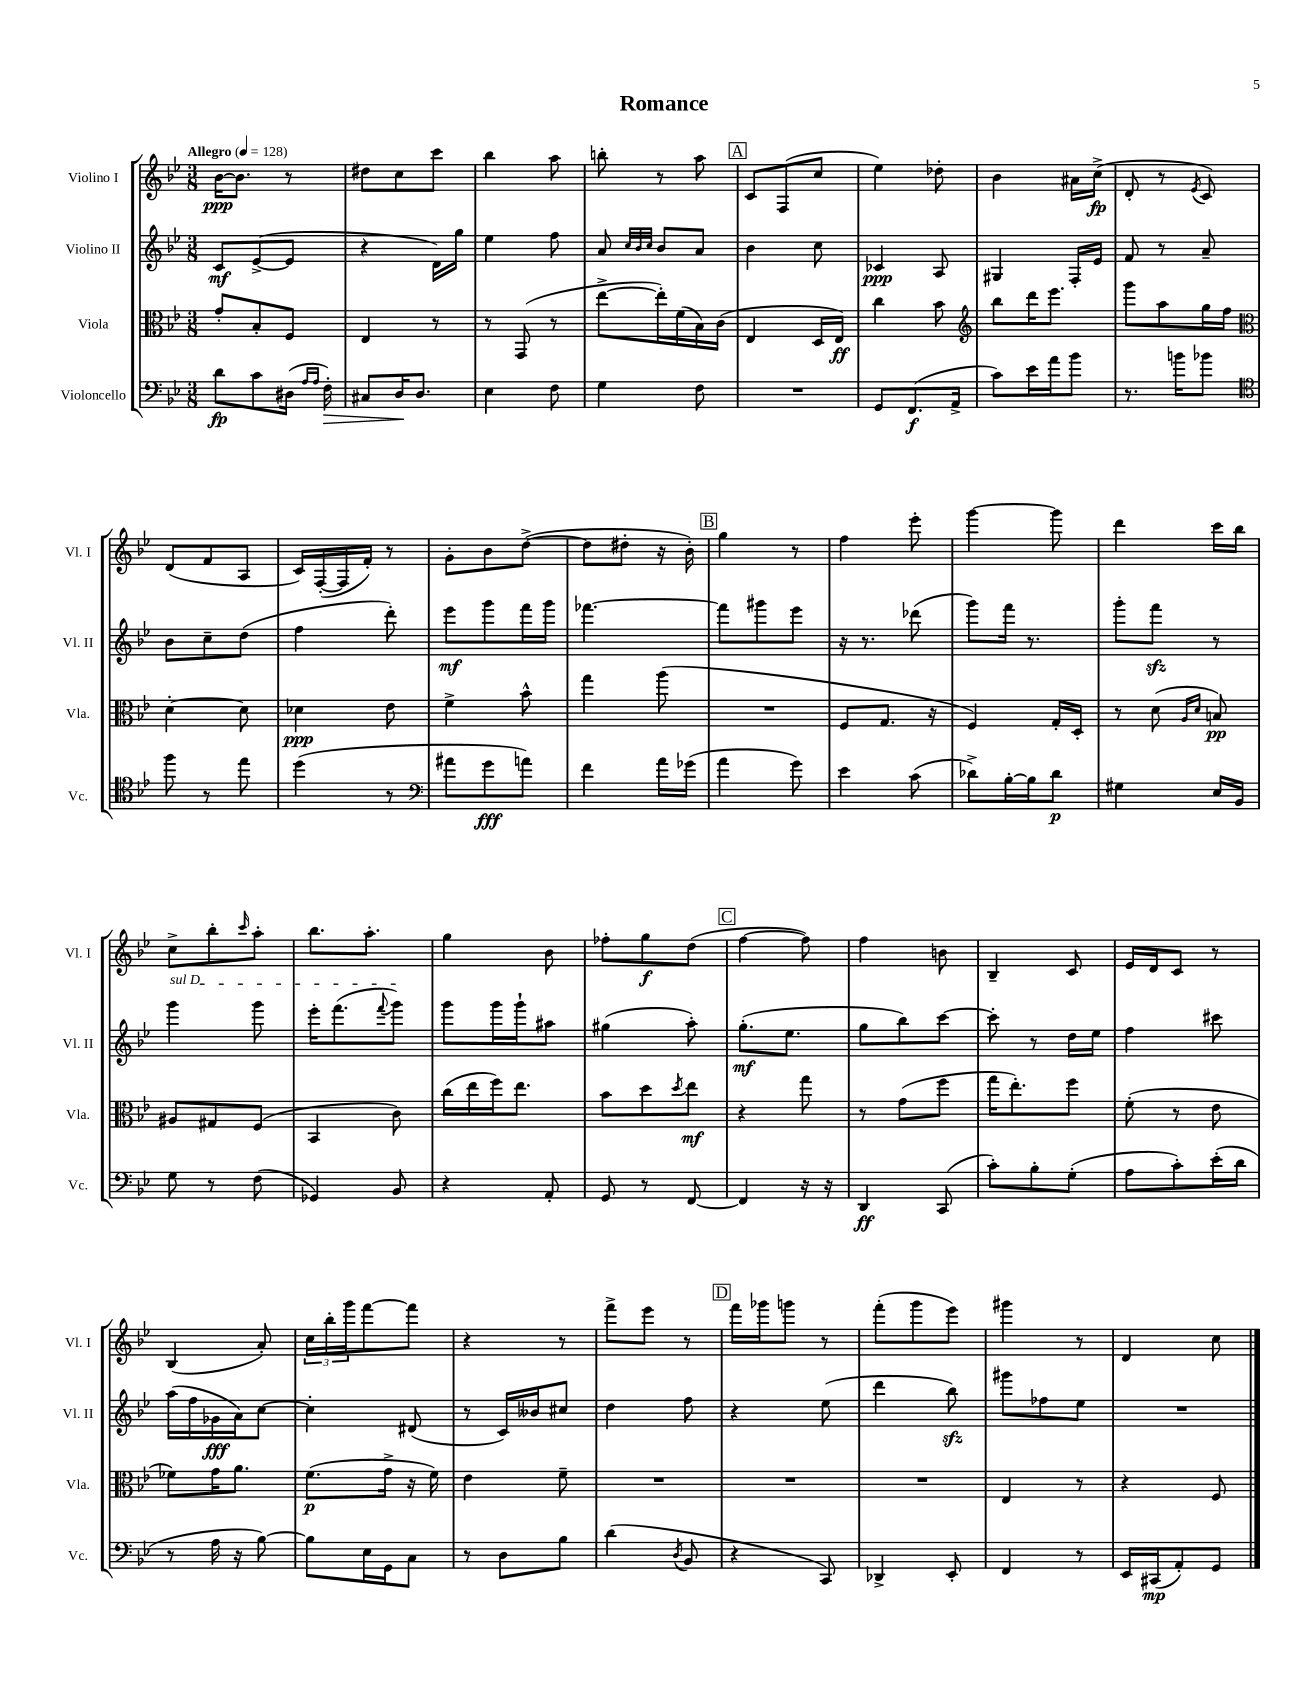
\header { title = "Romance" }
<<
\new StaffGroup <<
\new Staff = "s0" \with { instrumentName = "Violino I" shortInstrumentName = "Vl. I" } {
    \clef treble \key bes \major \numericTimeSignature \time 3/8 \tempo "Allegro" 4 = 128
    bes'16~\ppp bes'8. r8 |
    dis''8 c''8 c'''8 |
    bes''4 a''8 |
    b''8-. r8 a''8 |
    \mark \markup { \box "A" } c'8 f8( c''8 |
    ees''4) des''8-. |
    bes'4 ais'16 c''16->\fp( |
    d'8-. r8 \acciaccatura { ees'8 } c'8) |
    d'8( f'8 a8 |
    c'16) f16~-.( f16 f'16-.) r8 |
    g'8-. bes'8 d''8~->( |
    d''8 dis''8-. r16 bes'16-.) |
    \mark \markup { \box "B" } g''4 r8 |
    f''4 ees'''8-. |
    g'''4~ g'''8 |
    d'''4 c'''16 bes''16 |
    c''8-> bes''8-. \grace { c'''16 } a''8-. |
    bes''8. a''8.-. |
    g''4 bes'8 |
    fes''8-. g''8\f d''8( |
    \mark \markup { \box "C" } f''4~ f''8) |
    f''4 b'8 |
    bes4-- c'8 |
    ees'16 d'16 c'8 r8 |
    bes4( a'8-.) |
    \tuplet 3/2 { c''16 bes''16-. g'''16 } f'''8~ f'''8 |
    r4 r8 |
    f'''8-> ees'''8 r8 |
    \mark \markup { \box "D" } f'''16 ges'''16 g'''8 r8 |
    f'''8-.( g'''8 ees'''8) |
    gis'''4 r8 |
    d'4 c''8 \bar "|." |
}
\new Staff = "s1" \with { instrumentName = "Violino II" shortInstrumentName = "Vl. II" } {
    \clef treble \key bes \major \numericTimeSignature \time 3/8
    c'8\mf ees'8~->( ees'8 |
    r4 d'16) g''16 |
    ees''4 f''8 |
    a'8 \grace { c''32 bes'32 c''32 } bes'8 a'8 |
    \mark \markup { \box "A" } bes'4 c''8 |
    ces'4\ppp a8 |
    gis4 f16-. ees'16 |
    f'8 r8 a'8-- |
    bes'8 c''8-- d''8( |
    f''4 d'''8-.) |
    ees'''8\mf g'''8 f'''16 g'''16 |
    fes'''4.~ |
    \mark \markup { \box "B" } fes'''8 gis'''8 ees'''8 |
    r16 r8. des'''8( |
    g'''8) f'''16 r8. |
    g'''8-. f'''8\sfz r8 |
    \once \override TextSpanner.bound-details.left.text = \markup { \italic "sul D" } g'''4\startTextSpan g'''8 |
    ees'''16-. f'''8.( \appoggiatura { f'''8 } g'''8\stopTextSpan) |
    g'''8 g'''16 g'''16-! ais''8 |
    gis''4( a''8-.) |
    \mark \markup { \box "C" } g''8.-.\mf( ees''8. |
    g''8 bes''8) c'''8~ |
    c'''8-. r8 d''16 ees''16 |
    f''4 cis'''8 |
    a''16( f''16 ges'16\fff a'16) c''8~ |
    c''4-. dis'8( |
    r8 c'16) beses'16 cis''8 |
    d''4 f''8 |
    \mark \markup { \box "D" } r4 ees''8( |
    d'''4 bes''8\sfz) |
    gis'''8 fes''8 ees''8 |
    R4. \bar "|." |
}
\new Staff = "s2" \with { instrumentName = "Viola" shortInstrumentName = "Vla." } {
    \clef alto \key bes \major \numericTimeSignature \time 3/8
    g'8-. bes8-. f8 |
    ees4 r8 |
    r8 g,8( r8 |
    ees''8~-> ees''16-.) f'16( bes16) c'16( |
    \mark \markup { \box "A" } ees4 d16 ees16\ff) |
    c''4 bes'8 |
    \clef treble bes''8 d'''16 ees'''8. |
    g'''8 a''8 g''16 f''16 |
    \clef alto d'4~-. d'8 |
    des'4\ppp ees'8 |
    f'4-> bes'8-^ |
    g''4 a''8( |
    \mark \markup { \box "B" } R4. |
    f8 g8. r16 |
    f4) g16-. d16-. |
    r8 d'8( \grace { a16 d'16 } b8\pp) |
    ais8 gis8 f8( |
    bes,4 c'8) |
    c''16( ees''16 f''16) ees''8. |
    bes'8 d''8 \acciaccatura { d''8 } ees''8\mf |
    \mark \markup { \box "C" } r4 g''8 |
    r8 g'8( f''8 |
    g''16 ees''8.-.) f''8 |
    f'8-.( r8 ees'8 |
    fes'8) g'16 a'8. |
    f'8.\p( g'16-> r16 f'16) |
    ees'4 f'8-- |
    R4. |
    \mark \markup { \box "D" } R4. |
    R4. |
    ees4 r8 |
    r4 f8 \bar "|." |
}
\new Staff = "s3" \with { instrumentName = "Violoncello" shortInstrumentName = "Vc." } {
    \clef bass \key bes \major \numericTimeSignature \time 3/8
    d'8\fp c'8 dis16( \grace { a16 a16 } f16-.\>) |
    cis8 d16\! d8. |
    ees4 f8 |
    g4 f8 |
    \mark \markup { \box "A" } R4. |
    g,8 f,8.\f( a,16-> |
    c'8) ees'16 a'16 bes'8 |
    r8. b'16 bes'8 |
    \clef tenor f''8 r8 ees''8 |
    d''4( r8 |
    \clef bass ais'8 g'8\fff a'8) |
    f'4 a'16 ges'16( |
    \mark \markup { \box "B" } a'4 g'8) |
    ees'4 c'8( |
    des'8->) bes16~-. bes16 des'8\p |
    gis4 ees16 bes,16 |
    g8 r8 f8( |
    ges,4) bes,8 |
    r4 a,8-. |
    g,8 r8 f,8~ |
    \mark \markup { \box "C" } f,4 r16 r16 |
    d,4\ff c,8( |
    c'8-.) bes8-. g8-.( |
    a8 c'8-.) ees'16-.( d'16 |
    r8 a16 r16 bes8~) |
    bes8 ees16 g,16 c8 |
    r8 d8 bes8 |
    d'4( \acciaccatura { d8 } bes,8 |
    \mark \markup { \box "D" } r4 c,8) |
    des,4-> ees,8-. |
    f,4 r8 |
    ees,16 cis,16\mp( a,8-.) g,8 \bar "|." |
}
>>
>>
\layout { \context { \Score \remove "Bar_number_engraver" } }
